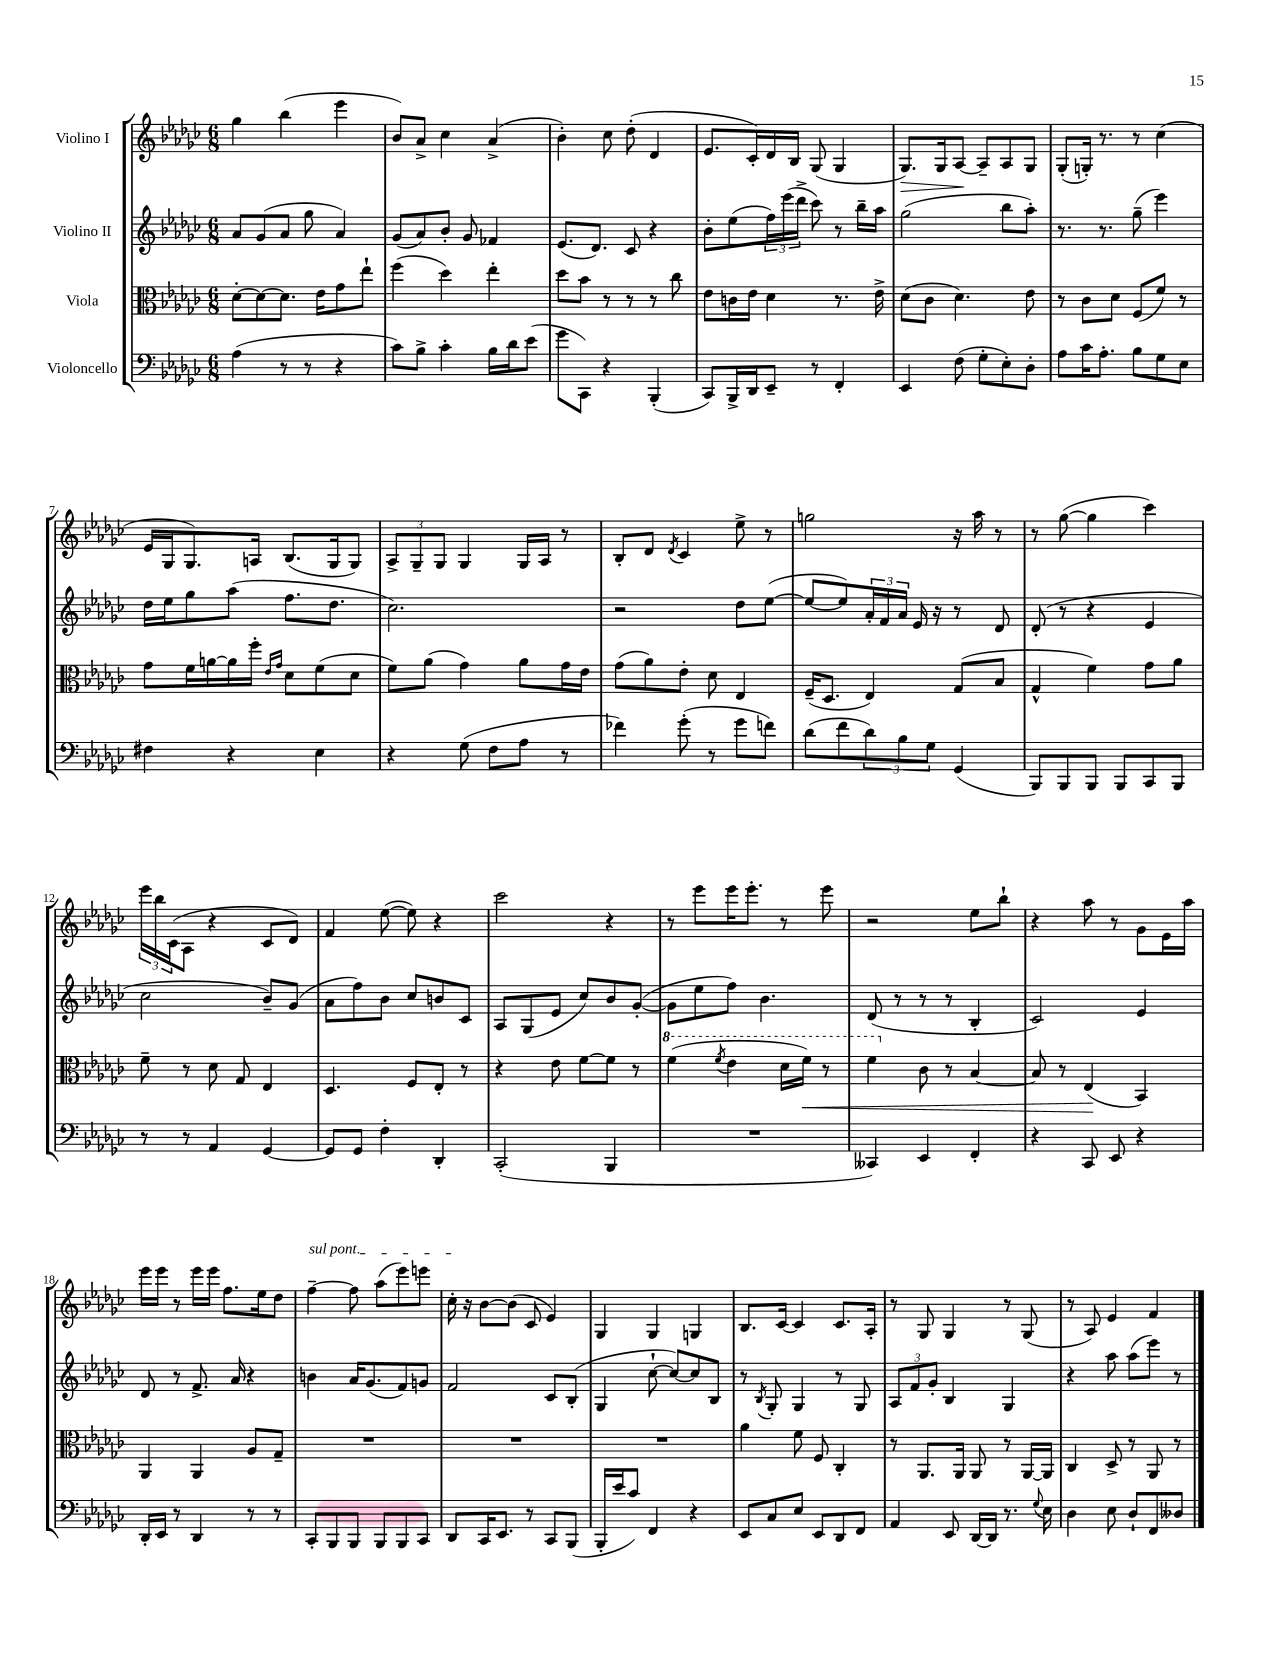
<<
\new StaffGroup <<
\new Staff = "s0" \with { instrumentName = "Violino I" } {
    \clef treble \key ges \major \numericTimeSignature \time 6/8
    ges''4 bes''4( ees'''4 |
    bes'8) aes'8-> ces''4 aes'4->( |
    bes'4-.) ces''8 des''8-.( des'4 |
    ees'8. ces'16-.) des'16 bes16 ges8( ges4 |
    ges8.\>) ges16 aes8~\! aes8-- aes8 ges8 |
    ges8-.( g16-.) r8. r8 ces''4( |
    ees'16 ges16 ges8.) a16 bes8.( ges16 ges8) |
    \tuplet 3/2 { aes8-> ges8-- ges8 } ges4 ges16 aes16 r8 |
    bes8-. des'8 \acciaccatura { des'8 } ces'4 ees''8-> r8 |
    g''2 r16 aes''16 r8 |
    r8 ges''8~( ges''4 ces'''4) |
    \tuplet 3/2 { ees'''16 bes''16 ces'16( } aes8 r4 ces'8 des'8) |
    f'4 ees''8~( ees''8) r4 |
    ces'''2 r4 |
    r8 ees'''8 ees'''16 ees'''8.-. r8 ees'''8 |
    r2 ees''8 bes''8-! |
    r4 aes''8 r8 ges'8 ees'16 aes''16 |
    ees'''16 ees'''16 r8 ees'''16 ees'''16 f''8. ees''16 des''8 |
    \once \override TextSpanner.bound-details.left.text = \markup { \italic "sul pont." } f''4~--\startTextSpan f''8 aes''8( ees'''8) e'''8 |
    ces''16-.\stopTextSpan r16 bes'8~ bes'8( ces'8 ees'4) |
    ges4 ges4 g4 |
    bes8. ces'16~ ces'4 ces'8. aes16-. |
    r8 ges8 ges4 r8 ges8( |
    r8 aes8) ees'4 f'4 \bar "|." |
}
\new Staff = "s1" \with { instrumentName = "Violino II" } {
    \clef treble \key ges \major \numericTimeSignature \time 6/8
    aes'8 ges'8( aes'8 ges''8 aes'4) |
    ges'8( aes'8) bes'8-. ges'8 fes'4 |
    ees'8.( des'8.) ces'8 r4 |
    bes'8-. ees''8( \tuplet 3/2 { f''16) ees'''16( des'''16-> } ces'''8) r8 bes''16-- aes''16 |
    ges''2( bes''8 aes''8-.) |
    r8. r8. ges''8--( ees'''4) |
    des''16 ees''16 ges''8 aes''8( f''8. des''8. |
    ces''2.) |
    r2 des''8 ees''8~( |
    ees''8~ ees''8) \tuplet 3/2 { aes'16-. f'16 aes'16 } ees'16 r16 r8 des'8 |
    des'8-.( r8 r4 ees'4 |
    ces''2 bes'8--) ges'8( |
    aes'8 f''8) bes'8 ces''8 b'8 ces'8 |
    aes8 ges8( ees'8 ces''8) bes'8 ges'8~-.( |
    ges'8 ees''8 f''8) bes'4. |
    des'8( r8 r8 r8 bes4-. |
    ces'2) ees'4 |
    des'8 r8 f'8.-> aes'16 r4 |
    b'4 aes'16 ges'8.( f'8) g'8 |
    f'2 ces'8 bes8-.( |
    ges4 ces''8~-! ces''8~) ces''8 bes8 |
    r8 \acciaccatura { bes8 } ges8-. ges4 r8 ges8 |
    \tuplet 3/2 { aes8 f'8 ges'8-. } bes4 ges4 |
    r4 aes''8 aes''8( ees'''8) r8 \bar "|." |
}
\new Staff = "s2" \with { instrumentName = "Viola" } {
    \clef alto \key ges \major \numericTimeSignature \time 6/8
    des'8~-. des'8~ des'8. ees'16 ges'8 ees''8-! |
    f''4( des''4) ees''4-. |
    des''8 bes'8 r8 r8 r8 ces''8 |
    ees'8 c'16 ees'16 des'4 r8. ees'16-> |
    des'8( ces'8 des'4.) ees'8 |
    r8 ces'8 des'8 f8( f'8) r8 |
    ges'8 f'16 a'16~ a'16 f''16-. \grace { ees'16 ges'16 } des'8 f'8( des'8 |
    f'8) aes'8( ges'4) aes'8 ges'16 ees'16 |
    ges'8( aes'8) ees'8-. des'8 ees4 |
    f16--( des8. ees4) ges8( bes8 |
    ges4-^ f'4) ges'8 aes'8 |
    f'8-- r8 des'8 ges8 ees4 |
    des4. f8 ees8-. r8 |
    r4 ees'8 f'8~ f'8 r8 |
    \ottava #1 f''4( \acciaccatura { f''8 } ees''4 des''16 f''16\<) r8 |
    f''4 \ottava #0 ces'8 r8 bes4~ |
    bes8 r8 ees4\!( bes,4) |
    aes,4 aes,4 aes8 ges8-- |
    R2. |
    R2. |
    R2. |
    aes'4 f'8 f8 ces4-. |
    r8 aes,8. aes,16 aes,8 r8 aes,16~ aes,16 |
    ces4 des8-> r8 aes,8 r8 \bar "|." |
}
\new Staff = "s3" \with { instrumentName = "Violoncello" } {
    \clef bass \key ges \major \numericTimeSignature \time 6/8
    aes4( r8 r8 r4 |
    ces'8) bes8-> ces'4-. bes16 des'16 ees'8( |
    ges'8 ces,8) r4 bes,,4-.( |
    ces,8) bes,,16-> des,16 ees,8-- r8 f,4-. |
    ees,4 f8( ges8-. ees8-.) des8-. |
    aes8 ces'16 aes8.-. bes8 ges8 ees8 |
    fis4 r4 ees4 |
    r4 ges8( f8 aes8 r8 |
    fes'4) ges'8-.( r8 ges'8 f'8) |
    des'8( f'8 \tuplet 3/2 { des'8) bes8 ges8 } ges,4( |
    bes,,8) bes,,8 bes,,8 bes,,8 ces,8 bes,,8 |
    r8 r8 aes,4 ges,4~ |
    ges,8 ges,8 f4-. des,4-. |
    ces,2-.( bes,,4 |
    R2. |
    ceses,4) ees,4 f,4-. |
    r4 ces,8 ees,8 r4 |
    des,16-. ees,16 r8 des,4 r8 r8 |
    ces,8-. bes,,8 bes,,8 bes,,8 bes,,8 ces,8 |
    des,8 ces,16 ees,8. r8 ces,8 bes,,8( |
    bes,,16-. ees'16 ces'8) f,4 r4 |
    ees,8 ces8 ees8 ees,8 des,8 f,8 |
    aes,4 ees,8 des,16~ des,16 r8. \appoggiatura { ges8 } ees16 |
    des4 ees8 des8-! f,8 deses8 \bar "|." |
}
>>
>>
